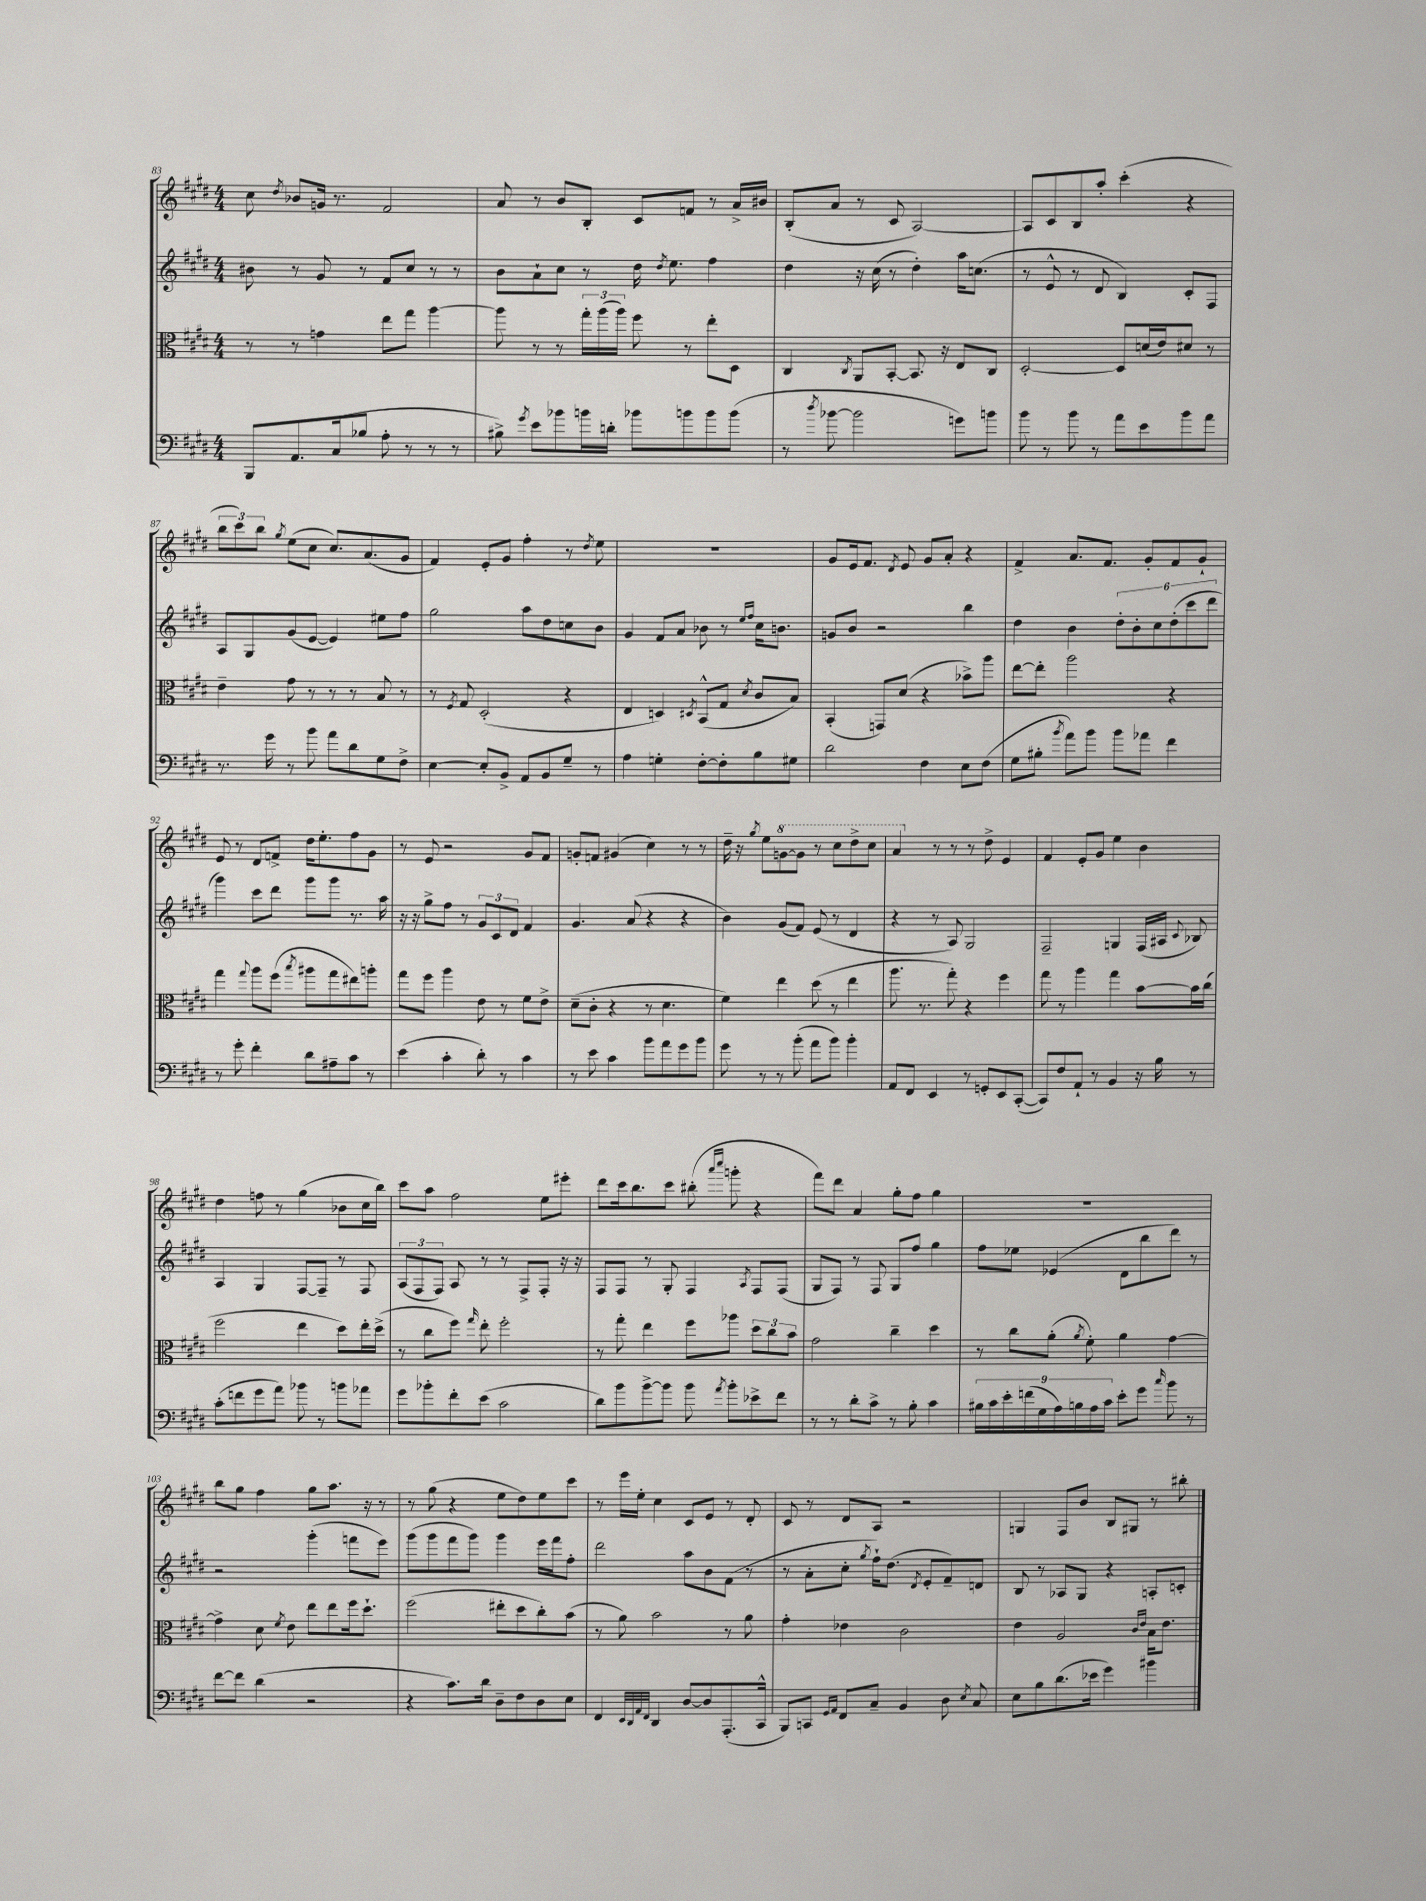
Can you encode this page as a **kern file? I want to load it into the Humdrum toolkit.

**kern	**kern	**kern	**kern
*part4	*part3	*part2	*part1
*staff4	*staff3	*staff2	*staff1
*clefF4	*clefC3	*clefG2	*clefG2
*k[f#c#g#d#]	*k[f#c#g#d#]	*k[f#c#g#d#]	*k[f#c#g#d#]
*M4/4	*M4/4	*M4/4	*M4/4
=83	=83	=83	=83
8BBB/L	8r	8b#X\	8cc#\
.	.	.	8qdd#/
8.AA/	8r	8r	8b-X/L
.	4gn\	8g#/	16gn/Jk
(16C#/k	.	.	8.r
8B-X/J	.	8r	.
8A'\	8ee\L	8f#/L	2f#/
8r	8gg#\J	8cc#/J	.
8r	[4aa\	8r	.
8r	.	8r	.
=84	=84	=84	=84
8B#X^\)	8aa\]	8b\L	8a/
8qg#/	.	.	.
8e\L	8r	8a`\	8r
8b-X\	8r	8cc#\J	8b/L
16bn\L	24gg#'\LL	8r	8B'/J
.	(24aa\	.	.
16dn'\JJ	.	.	.
.	24aa\JJ)	.	.
8b-X\L	8ff#\	16dd#\	8c#/L
.	.	8qdd#/	.
.	.	8.ee\	.
8bn\	8r	.	8fn/J
8b\	8ee'\L	4ff#\	8r
(8b\J	8D#\J	.	16a^/LL
.	.	.	16b#X/JJ
=85	=85	=85	=85
8r	4C#/	4dd#\	(8B'/L
8qdd#/	.	.	.
[8b-X\	.	.	8a/J
.	8qC#/	.	.
2b-\]	8AA/L	16r	8r
.	.	(16cc#\	.
.	[8BB'/J	8r	8c#/
.	8.BB/]	4dd#'\)	[2A/)
.	16r	.	.
8gn\L)	8E/L	16aa\KL	.
.	.	(8.ccn\J	.
8bn\J	8C#/J	.	.
=86	=86	=86	=86
8b\	[2D#'/	8r	8A/L]
8r	.	8e^^/	8c#/
8b\	.	8r	8B/
8r	.	8d#/	8aa'/J
8a\L	8D#/L]	4B/)	(4ccc#'\
8e\	(16dn/L	.	.
.	16e/J)	.	.
8b\	8d#X/J	8c#'/L	4r
8a\J	8r	8F#/J	.
!!LO:LB:g=z
=87	=87	=87	=87
8.r	4e~\	8A/L	12bb\L
.	.	.	12ccc#\)
.	.	8G#/	.
.	.	.	12bb\J
16g#\	.	.	.
.	.	.	8qgg#/
8r	8g#\	(8g#/	(8ee\L
8b\	8r	[8e/J	8cc#\J
8a\L	8r	4e/])	8.cc#/L)
8d#\	8r	.	.
.	.	.	(8.a/
8G#\	8B/	8ee#X\L	.
8F#^\J	8r	8ff#\J	8g#/J
=88	=88	=88	=88
[4E\	8r	2gg#\	4f#/)
.	8qF#/	.	.
.	8G#/	.	.
8E'/L]	(2D#'/	.	8e'/L
8BB^/J	.	.	8g#/J
8AA/L	.	8aa\L	4ff#'\
8BB/	.	8dd#\	.
8G#~/J	4r	8ccn\	8r
.	.	.	8qdd#/
8r	.	8b\J	8ee\
=89	=89	=89	=89
4A\	4E/	4g#/	1r
4Gn'\	4Dn/)	8f#/L	.
.	.	8a/J	.
.	8qD#X/	.	.
[8F#'\L	(8BB^^/L	8b-X\	.
8F#'\]	8G#/J	8r	.
.	.	16qqee/LL	.
.	8qd#/	16qqff#/JJ	.
8B\	8c#/L	16cc#\KL	.
.	.	8.bn\J	.
8G#X\J	8B/J)	.	.
=90	=90	=90	=90
2d#\	(4BB'/	8gn/L	8g#/L
.	.	8b/J	16e/k
.	.	.	8.f#/J
.	8GGn/L)	2r	.
.	.	.	8qd#/
.	(8d#/J	.	8e/
4F#\	4r	.	8g#/L
.	.	.	8a'/J
8E\L	8b-X^\L)	4bb\	4r
(8F#\J	8aa\J	.	.
=91	=91	=91	=91
8G#\L	[8ee\L	4dd#\	4f#^/
8B#X'\J	8ee'\J]	.	.
8qb/	.	.	.
8a\L)	2aa\	4b\	8.a/L
8b\J	.	.	.
.	.	.	8.f#/J
8b\L	.	12dd#'\L	.
.	.	12b'\	.
8a-X\J	.	.	8g#'/L
.	.	12cc#\	.
4f#\	4r	(12dd#'\	8f#/
.	.	12ccc#\	.
.	.	.	8g#`/J
.	.	12ddd#\J	.
!!LO:LB:g=z
=92	=92	=92	=92
8r	4gg#\	4ggg#\)	8e/
8g#'\	.	.	8r
.	8qqgg#/	.	.
4f#'\	8aa\L	8ccc#\L	8d#/L
.	(8ff#\J	8ddd#\J	8fn^/J
.	8qbb/	.	.
8d#\L	8aa#X\L	8ggg#\L	16dd#\KL
.	.	.	8.ee'\
8A#X~\	8gg#\	8ggg#\J	.
8c#\J	8ee#X\)	8.r	8ff#\
8r	8aan'\J	.	8g#\J
.	.	16aa\	.
=93	=93	=93	=93
(4e\	8gg#\L	16r	8r
.	.	16r	.
.	8ff#\J	8gg#^\L	8e/
4c#'\	4aa\	8ff#\J	2r
.	.	8r	.
8d#'\)	8e\	12g#/L	.
.	.	12c#/	.
8r	8r	.	.
.	.	12d#/J	.
4c#\	8f#\L	4f#/	8g#/L
.	8e^\J	.	8f#/J
=94	=94	=94	=94
8r	(8d#~\L	4.g#/	8gn'/L
8e\	8c#'\J	.	8fn/J
4c#\	4r	.	(4g#X/
.	.	(8a/	.
8b\L	8r	4r	4cc#\)
8a\	4.d#\	.	.
8g#\	.	4r	8r
8b\J	.	.	8r
=95	=95	=95	=95
8g#\	4f#\)	4b\)	16dd#~\
.	.	.	16r
.	.	.	8qgg#/
8r	.	.	8ee\L
*	*	*	*8va
8r	4ee\	(8g#/L	[8ggn\
(8b'\	.	8f#/J)	8gg\J]
8a\L	(8dd#\	(8e/	8r
8b\J)	8r	8r	8ccc#\L
4b'\	4ee\	4d#/	8ddd#^\
.	.	.	8ccc#\J
=96	=96	=96	=96
8AA/L	8.aa\	4r	4aa/
8FF#/J	.	.	.
.	8.r	.	.
*	*	*	*X8va
4EE/	.	8r	8r
.	8gg#'\)	8A/)	8r
8r	4r	2G#/	8r
8GGn'/L	.	.	8dd#^\
8EE/	4ff#\	.	4e/
([8CC#'/J	.	.	.
=97	=97	=97	=97
8CC#/L])	8gg#\	2F#~/	4f#/
8F#/	8r	.	.
8AA`/J	4aa\	.	8e'/L
8r	.	.	8g#/J
4BB/	4gg#\	4Gn/	4ee\
16r	[8b\L	(16F#/LL	4b\
16B\	.	16A#X/JJ	.
.	.	8qqc#/	.
8r	16b\L]	8B-X/)	.
.	(16cc#\JJ	.	.
!!LO:LB:g=z
=98	=98	=98	=98
(8c#'\L	2ff#\	4A/	4dd#\
8fn\	.	.	.
8g#\	.	4G#/	8ffn\
8a\J)	.	.	8r
8b-X\	4ee\	[8F#/L	(4gg#\
8r	.	8F#~/J]	.
8bn\L	8dd#\L)	8r	8b-X\L
8a-X\J	16ee'\L	8F#/	16cc#\L
.	(16dd#^\JJ	.	16bb\JJ)
=99	=99	=99	=99
8g#\L	8r	(12A/L	8ccc#\L
.	.	12F#/	.
8b-X'\	8cc#\L	.	8aa\J
.	.	12F#/J)	.
8f#'\	8ff#\J)	8A/	2ff#\
.	16qqgg#/	.	.
(8e\J	8ee'\	8r	.
2c#\	2ff#'\	8r	.
.	.	8F#^/L	.
.	.	8F#'/J	8ee\L
.	.	16r	8eee#X'\J
.	.	16r	.
=100	=100	=100	=100
8d#\L)	8r	8F#/L	8ddd#\L
8b\	8gg#'\	8F#/J	16ccc#\k
.	.	.	8.bb\
[8b^\	4ee\	8r	.
8b\J]	.	8G#'/	8ccc#\J
8b\	8ff#\L	4F#/	(8bb#X'\
.	.	.	16qqaaa/LL
8qa/	.	.	16qqcccc#/JJ
8b'\L	8aa-X\J	.	8gggn'\
.	.	8qA/	.
8e-X^\	12dd#\L	8F#/L	4r
.	12cc#\	.	.
8f#\J	.	(8F#/J	.
.	12b\J	.	.
=101	=101	=101	=101
8r	2g#\	8G#/L	8fff#\L)
8r	.	8F#/J)	8ddd#\J
8d#'\L	.	8r	4a/
8c#^\J	.	8F#/	.
8r	4cc#~\	8G#/L	8gg#'\L
8B'\	.	8ff#/J	8ff#\J
4c#\	4dd#\	4gg#\	4gg#\
=102	=102	=102	=102
18B#X\LL	8r	8ff#\L	1r
18c#\	.	.	.
18e'\	.	.	.
.	8cc#\L	8ee-X\J	.
(18fn\	.	.	.
18G#\	.	.	.
.	(8a'\J	(4e-X/	.
18A\)	.	.	.
18Bn\	.	.	.
.	8qa/	.	.
.	8f#'\)	.	.
18A\	.	.	.
18c#\JJ	.	.	.
8e'\L	4a\	8d#\L	.
8g#\J	.	8bb\	.
16qqcc#/	.	.	.
8b\	[4g#\	8ddd#\J)	.
8r	.	8r	.
!!LO:LB:g=z
=103	=103	=103	=103
[8f#\L	4g#^\]	2r	8bb\L
8f#\J]	.	.	8gg#\J
(4d#\	8d#\	.	4ff#\
.	8qf#/	.	.
.	8e\	.	.
2r	8ee\L	(4ggg#'\	8gg#\L
.	8ee\	.	8.aa\J
.	16ff#\k	8fffn\L	.
.	8.dd#`\J	.	16r
.	.	8eee\J)	8r
=104	=104	=104	=104
4r	(2ff#\	(8ggg#\L	8r
.	.	8ggg#\	(8gg#\
8.c#\L)	.	8fff#\	4r
.	.	8ggg#\J)	.
16d#\Jk	.	.	.
8D#~\L	8ee#X'\L	4ggg#\	8ee\L
8F#\	8dd#\	.	8dd#\)
8D#\	8cc#'\)	16eee\LL	8ee\
.	.	16fff#\J	.
8E\J	(8b\J	8ff#'\J	8ccc#\J
=105	=105	=105	=105
4FF#/	8r	2ddd#\	8r
.	8a\)	.	16eee\LL
.	.	.	16ee'\JJ
32qqEE/LLL	.	.	.
32qqDD#/	.	.	.
32qqAA/	.	.	.
32qqFF#/JJJ	.	.	.
4DD#/	2b\	.	4cc#\
[8D#/L	.	8aa\L	8c#/L
8D#/]	.	8b\	8e/J
(8.AAA'/	8r	(8f#\J	8r
.	8a\	8r	8d#'/
16CC#^^/Jk	.	.	.
=106	=106	=106	=106
8BBB/L)	4g#'\	8r	8c#/
8CCn/J	.	8a'\L	8r
16qqGG#/LL	.	.	.
16qqAA/JJ	.	.	.
8FF#/L	4e-X\	8cc#'\J	8d#/L
.	.	8qgg#/	.
8C#~/J	.	16ff#`\KL)	8A/J
.	.	(8.dd#\J	.
4BB/	2c#\	.	2r
.	.	8qd#/	.
.	.	8e'/L	.
8D#\	.	8f#~/)	.
8qE/	.	.	.
8C#/	.	8dn/J	.
=107	=107	=107	=107
8E\L	4e\	8B/	4Gn/
8B\	.	8r	.
(8.d#\	2A/	8A-X/L	8F#/L
.	.	8G#/J	8b/J
16e-X\Jk	.	.	.
4g#\)	.	4r	8B/L
.	.	.	8G#X/J
.	16qqc#/LL	.	.
.	16qqe/JJ	.	.
4b#X\	16B\KL	8An'/L	8r
.	8.e\J	.	.
.	.	8cn'/J	8bb#X'\
==	==	==	==
*-	*-	*-	*-
